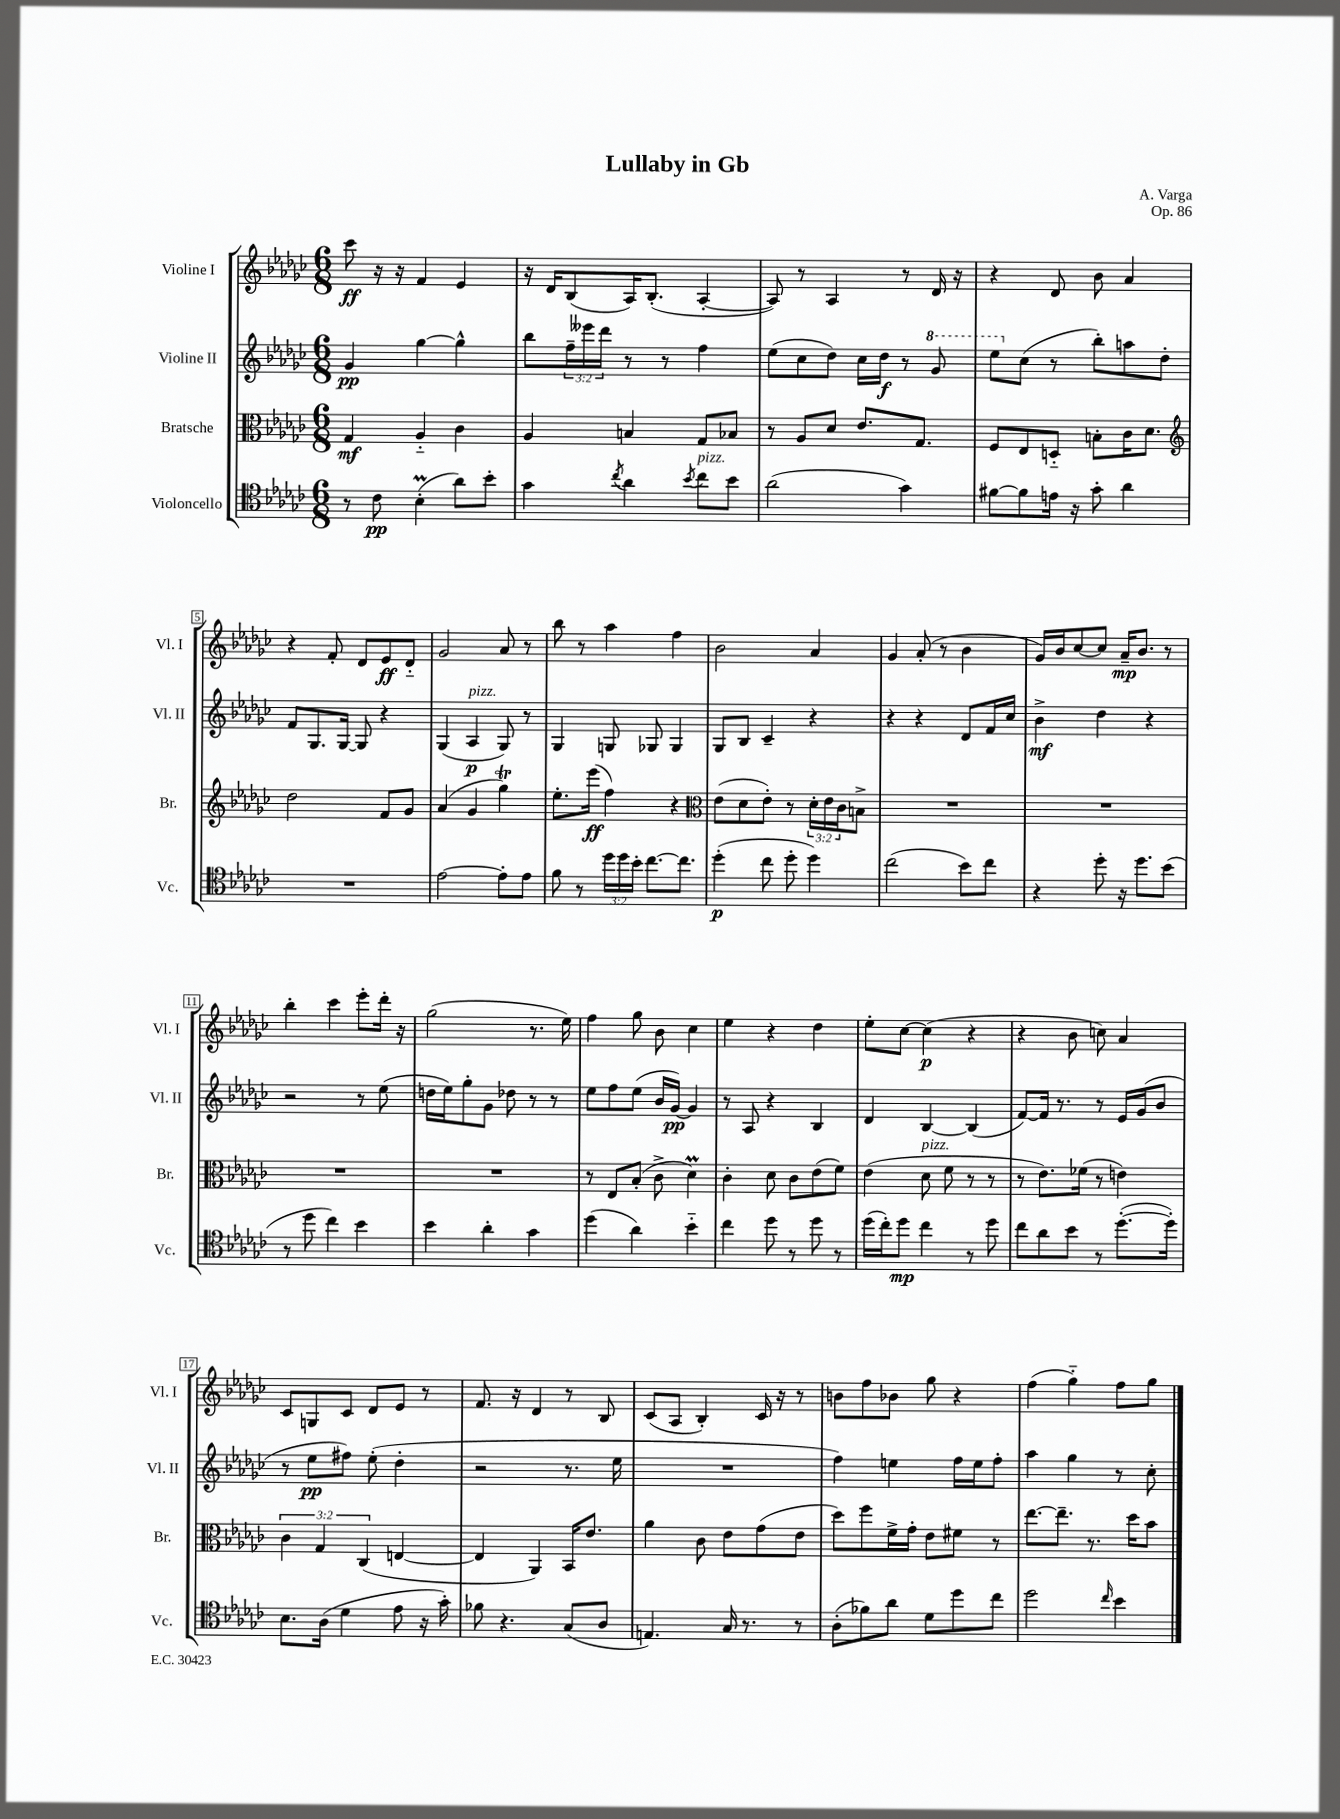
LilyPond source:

\header { title = "Lullaby in Gb" composer = "A. Varga" opus = "Op. 86" }
<<
\new StaffGroup <<
\new Staff = "s0" \with { instrumentName = "Violine I" shortInstrumentName = "Vl. I" } {
    \clef treble \key ges \major \numericTimeSignature \time 6/8
    ces'''8\ff r16 r16 f'4 ees'4 |
    r16 des'16 bes8( aes16) bes8.-.( aes4~-. |
    aes8) r8 aes4 r8 des'16 r16 |
    r4 des'8 bes'8 aes'4 |
    r4 f'8-. des'8 ees'8\ff des'8-_ |
    ges'2 aes'8 r8 |
    bes''8 r8 aes''4 f''4 |
    bes'2 aes'4 |
    ges'4 aes'8-.( r8 bes'4 |
    ges'16) bes'16 ces''8~ ces''8 aes'16--\mp bes'8. r8 |
    bes''4-. ces'''4 ees'''8-. des'''16-. r16 |
    ges''2( r8. ees''16) |
    f''4 ges''8 bes'8 ces''4 |
    ees''4 r4 des''4 |
    ees''8-. ces''8~ ces''4\p( r4 |
    r4 bes'8 c''8) aes'4 |
    ces'8 g8 ces'8 des'8 ees'8 r8 |
    f'8. r16 des'4 r8 bes8 |
    ces'8( aes8 bes4-.) ces'16 r16 r8 |
    b'8 f''8 bes'8 ges''8 r4 |
    f''4( ges''4-_) f''8 ges''8 \bar "|." |
}
\new Staff = "s1" \with { instrumentName = "Violine II" shortInstrumentName = "Vl. II" } {
    \clef treble \key ges \major \numericTimeSignature \time 6/8 \override Staff.TupletNumber.text = #tuplet-number::calc-fraction-text
    ges'4\pp ges''4~ ges''4-^ |
    bes''8 \tuplet 3/2 { f''16-- eeses'''16 des'''16 } r8 r8 f''4 |
    ees''8( ces''8 des''8) ces''16 des''16\f r8 \ottava #1 ges''8 |
    ees'''8 \ottava #0 ces''8( r8 bes''8-.) a''8 des''8-. |
    f'8 ges8. ges16~ ges8 r4 |
    ges4( aes4\p^\markup { \italic "pizz." } ges8) r8 |
    ges4 g8 ges8 ges4 |
    ges8 bes8 ces'4-- r4 |
    r4 r4 des'8 f'16 ces''16 |
    bes'4->\mf des''4 r4 |
    r2 r8 ees''8( |
    d''16 ees''16) ges''8-. ges'8 des''8 r8 r8 |
    ees''8 f''8 ees''8( bes'16 ges'16~\pp) ges'4 |
    r8 aes8 r4 bes4 |
    des'4 bes4~ bes4( |
    f'8~) f'16 r8. r8 ees'16 ges'16( bes'8 |
    r8 ees''8\pp fis''8) ees''8-.( des''4-. |
    r2 r8. ees''16 |
    R2. |
    f''4) e''4 f''16 e''16 f''8-. |
    aes''4 ges''4 r8 ces''8-. \bar "|." |
}
\new Staff = "s2" \with { instrumentName = "Bratsche" shortInstrumentName = "Br." } {
    \clef alto \key ges \major \numericTimeSignature \time 6/8 \override Staff.TupletNumber.text = #tuplet-number::calc-fraction-text
    ges4\mf aes4-_ ces'4 |
    aes4 b4 ges8 bes8 |
    r8 aes8 des'8 ees'8. ges8. |
    f8 ees8 d8-_ b8-. ces'16 des'8. |
    \clef treble des''2 f'8 ges'8 |
    aes'4( ges'4 ges''4\trill) |
    ees''8.-. ees'''16\ff( f''4) r4 |
    \clef alto ees'8( des'8 ees'8-.) r8 \tuplet 3/2 { des'16-. ees'16 ces'16 } b8-> |
    R2. |
    R2. |
    R2. |
    R2. |
    r8 ees8 bes8-.( ces'8-> des'4\prall) |
    ces'4-. des'8 ces'8 ees'8( f'8) |
    ees'4( des'8^\markup { \italic "pizz." } f'8 r8 r8 |
    r8 ees'8.) fes'16( r8 e'4) |
    \tuplet 3/2 { ces'4 ges4 ces4( } e4~ |
    e4 aes,4) bes,16 ees'8. |
    aes'4 ces'8 ees'8 ges'8( ees'8 |
    des''8) f''8 f'16-> ges'16-. ees'8 fis'8 r8 |
    ees''8.~ ees''8.-- r8. des''16 bes'8 \bar "|." |
}
\new Staff = "s3" \with { instrumentName = "Violoncello" shortInstrumentName = "Vc." } {
    \clef tenor \key ges \major \numericTimeSignature \time 6/8 \override Staff.TupletNumber.text = #tuplet-number::calc-fraction-text
    r8 ces'8\pp bes4-.\prall( aes'8) bes'8-. |
    ges'4 \acciaccatura { ces''8 } aes'4 \acciaccatura { bes'8 } ces''8^\markup { \italic "pizz." } bes'8 |
    aes'2( ges'4) |
    fis'8~ fis'8 e'16 r16 ges'8-. aes'4 |
    R2. |
    ees'2~ ees'8-. ees'8 |
    f'8 r8 \tuplet 3/2 { des''16 des''16 bes'16-. } ces''8.~ ces''8. |
    des''4-.\p( ces''8 des''8-. des''4) |
    ces''2( bes'8) ces''8 |
    r4 des''8-. r16 des''8. bes'8( |
    r8 des''8 ces''4) bes'4 |
    bes'4 aes'4-. ges'4 |
    des''4( aes'4) bes'4-_ |
    ces''4 des''8 r8 des''8 r8 |
    des''16( ces''16-.) des''8\mp ces''4 r8 des''8 |
    ces''8 aes'8 bes'8 r8 des''8.~-.( des''16-.) |
    bes8. aes16( des'4 ees'8 r16 ges'16-.) |
    fes'8 r4. ges8( aes8 |
    e4.) ges16 r8. r8 |
    aes8-.( fes'8) aes'8 des'8 des''8 ces''8 |
    des''2 \grace { ces''16 } bes'4 \bar "|." |
}
>>
>>
\layout { \context { \Score \override BarNumber.stencil = #(make-stencil-boxer 0.1 0.3 ly:text-interface::print) } }
